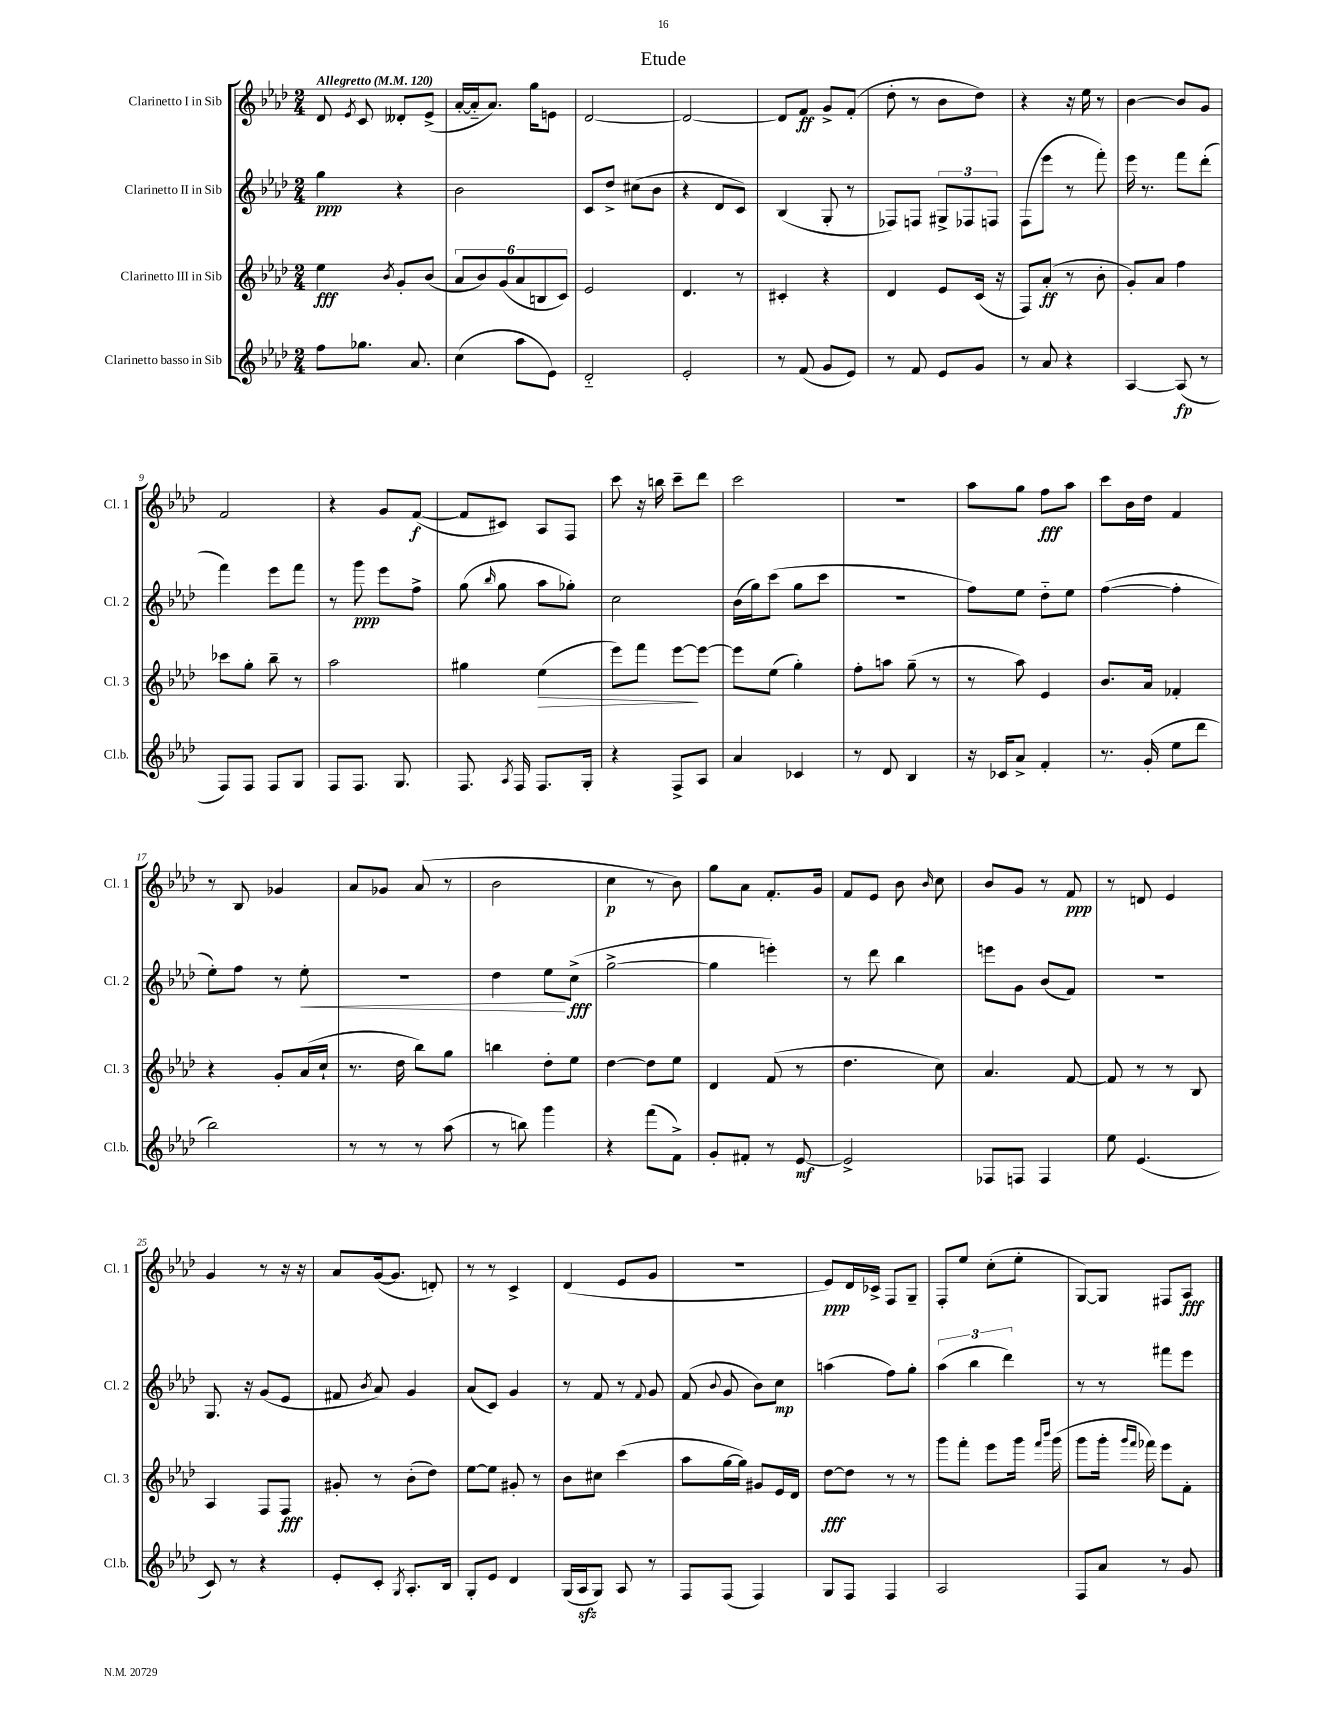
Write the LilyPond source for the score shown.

\header { title = "Etude" }
<<
\new StaffGroup <<
\new Staff = "s0" \with { instrumentName = "Clarinetto I in Sib" shortInstrumentName = "Cl. 1" } {
    \clef treble \key aes \major \numericTimeSignature \time 2/4 \tempo "Allegretto" 4 = 120
    \autoBeamOff des'8 \acciaccatura { ees'8 } c'8 deses'8[-. ees'8]->( |
    aes'16[~-. aes'16-_ aes'8.]) g''16[ e'8] |
    des'2~ |
    des'2~ |
    des'8[ f'8]\ff g'8[-> f'8]-.( |
    des''8-. r8 bes'8[ des''8]) |
    r4 r16 ees''16 r8 |
    bes'4~ bes'8[ g'8] |
    f'2 |
    r4 g'8[ f'8]~\f( |
    f'8[ cis'8]) aes8[ f8] |
    c'''8 r16 b''16 c'''8[-- des'''8] |
    c'''2 |
    R2 |
    aes''8[ g''8] f''8[\fff aes''8] |
    c'''8[ bes'16 des''16] f'4 |
    r8 bes8 ges'4 |
    aes'8[ ges'8] aes'8( r8 |
    bes'2 |
    c''4\p r8 bes'8) |
    g''8[ aes'8] f'8.[-. g'16] |
    f'8[ ees'8] bes'8 \grace { bes'16 } c''8 |
    bes'8[ g'8] r8 f'8\ppp |
    r8 d'8 ees'4 |
    g'4 r8 r16 r16 |
    aes'8[ g'16~( g'8.] d'8-.) |
    r8 r8 c'4-> |
    des'4( ees'8[ g'8] |
    r2 |
    ees'8[\ppp) des'16 ces'16]-> f8[ g8]-- |
    f8[-. ees''8] c''8[-.( ees''8]-. |
    g8[~) g8] fis8[ aes8]\fff \bar "|." |
}
\new Staff = "s1" \with { instrumentName = "Clarinetto II in Sib" shortInstrumentName = "Cl. 2" } {
    \clef treble \key aes \major \numericTimeSignature \time 2/4
    \autoBeamOff g''4\ppp r4 |
    bes'2 |
    c'8[ des''8]-> cis''8[( bes'8] |
    r4 des'8[ c'8]) |
    bes4( g8-. r8 |
    fes8[) f8] \tuplet 3/2 { gis8[-> fes8 f8] } |
    f8[( ees'''8] r8 f'''8-.) |
    ees'''16 r8. f'''8[ des'''8]-.( |
    f'''4) ees'''8[ f'''8] |
    r8 g'''8\ppp ees'''8[ f''8]-> |
    g''8( \grace { bes''16 } g''8 aes''8[ ges''8]-.) |
    c''2 |
    bes'16[( g''16) c'''8]( g''8[ c'''8] |
    R2 |
    f''8[) ees''8] des''8[-_ ees''8] |
    f''4~( f''4-. |
    ees''8[-.) f''8] r8 ees''8-.\< |
    R2 |
    des''4 ees''8[\! c''8]->\fff( |
    g''2~-> |
    g''4 e'''4-.) |
    r8 des'''8 bes''4 |
    e'''8[ g'8] bes'8[( f'8]) |
    R2 |
    g8. r16 g'8[( ees'8] |
    fis'8 \acciaccatura { bes'8 } aes'8) g'4 |
    aes'8[( c'8]) g'4 |
    r8 f'8 r8 \appoggiatura { f'8 } g'8 |
    f'8( \appoggiatura { bes'8 } g'8 bes'8[) c''8]\mp |
    a''4( f''8[) g''8]-. |
    \tuplet 3/2 { aes''4( bes''4 des'''4) } |
    r8 r8 fis'''8[ ees'''8] \bar "|." |
}
\new Staff = "s2" \with { instrumentName = "Clarinetto III in Sib" shortInstrumentName = "Cl. 3" } {
    \clef treble \key aes \major \numericTimeSignature \time 2/4
    \autoBeamOff ees''4\fff \acciaccatura { bes'8 } g'8[-. bes'8]( |
    \tuplet 6/4 { aes'8[ bes'8) g'8( aes'8 b8 c'8]) } |
    ees'2 |
    des'4. r8 |
    cis'4-. r4 |
    des'4 ees'8[ c'16]( r16 |
    f8[) aes'8]-.\ff( r8 bes'8-. |
    g'8[-.) aes'8] f''4 |
    ces'''8[ g''8]-. bes''8-- r8 |
    aes''2 |
    gis''4 ees''4\>( |
    ees'''8[) f'''8] ees'''8[~\! ees'''8]~ |
    ees'''8[ ees''8]( g''4-.) |
    f''8[-. a''8] g''8--( r8 |
    r8 aes''8) ees'4 |
    bes'8.[ aes'16] fes'4-. |
    r4 g'8[-. aes'16( c''16]-! |
    r8. des''16 bes''8[) g''8] |
    b''4 des''8[-. ees''8] |
    des''4~ des''8[ ees''8] |
    des'4 f'8( r8 |
    des''4. c''8) |
    aes'4. f'8~ |
    f'8 r8 r8 bes8 |
    aes4 f8[ f8]\fff |
    gis'8-. r8 bes'8[-.( des''8]) |
    ees''8[~ ees''8] gis'8-. r8 |
    bes'8[ cis''8] c'''4( |
    aes''8[ g''16~ g''16]) gis'8[ ees'16 des'16] |
    des''8[~\fff des''8] r8 r8 |
    g'''8[ f'''8]-. ees'''8[ g'''16] \grace { f'''16[ bes'''16] } g'''16( |
    g'''8[ g'''16]-. \grace { g'''16[ f'''16] } fes'''16) ees'''8[ f'8]-. \bar "|." |
}
\new Staff = "s3" \with { instrumentName = "Clarinetto basso in Sib" shortInstrumentName = "Cl.b." } {
    \clef treble \key aes \major \numericTimeSignature \time 2/4
    \autoBeamOff f''8[ ges''8.] aes'8. |
    c''4( aes''8[ ees'8]) |
    des'2-_ |
    ees'2-. |
    r8 f'8( g'8[ ees'8]) |
    r8 f'8 ees'8[ g'8] |
    r8 aes'8 r4 |
    aes4~ aes8\fp( r8 |
    f8[) f8] f8[ g8] |
    f8[ f8.] g8. |
    f8. \acciaccatura { aes8 } f16 f8.[ g16]-. |
    r4 f8[-> aes8] |
    aes'4 ces'4 |
    r8 des'8 bes4 |
    r16 ces'16[ aes'8]-> f'4-. |
    r8. g'16-.( ees''8[ des'''8] |
    bes''2) |
    r8 r8 r8 aes''8( |
    r8 b''8) g'''4 |
    r4 f'''8[( f'8]->) |
    g'8[-. fis'8]-. r8 ees'8~\mf |
    ees'2-> |
    fes8[ f8] f4 |
    ees''8 ees'4.( |
    c'8) r8 r4 |
    ees'8[-. c'8]-. \acciaccatura { g8 } aes8.[-. bes16] |
    g8[-. ees'8] des'4 |
    g16[( aes16\sfz g8]) aes8 r8 |
    f8[ f8]( f4) |
    g8[ f8] f4 |
    aes2 |
    f8[ aes'8] r8 g'8 \bar "|." |
}
>>
>>
